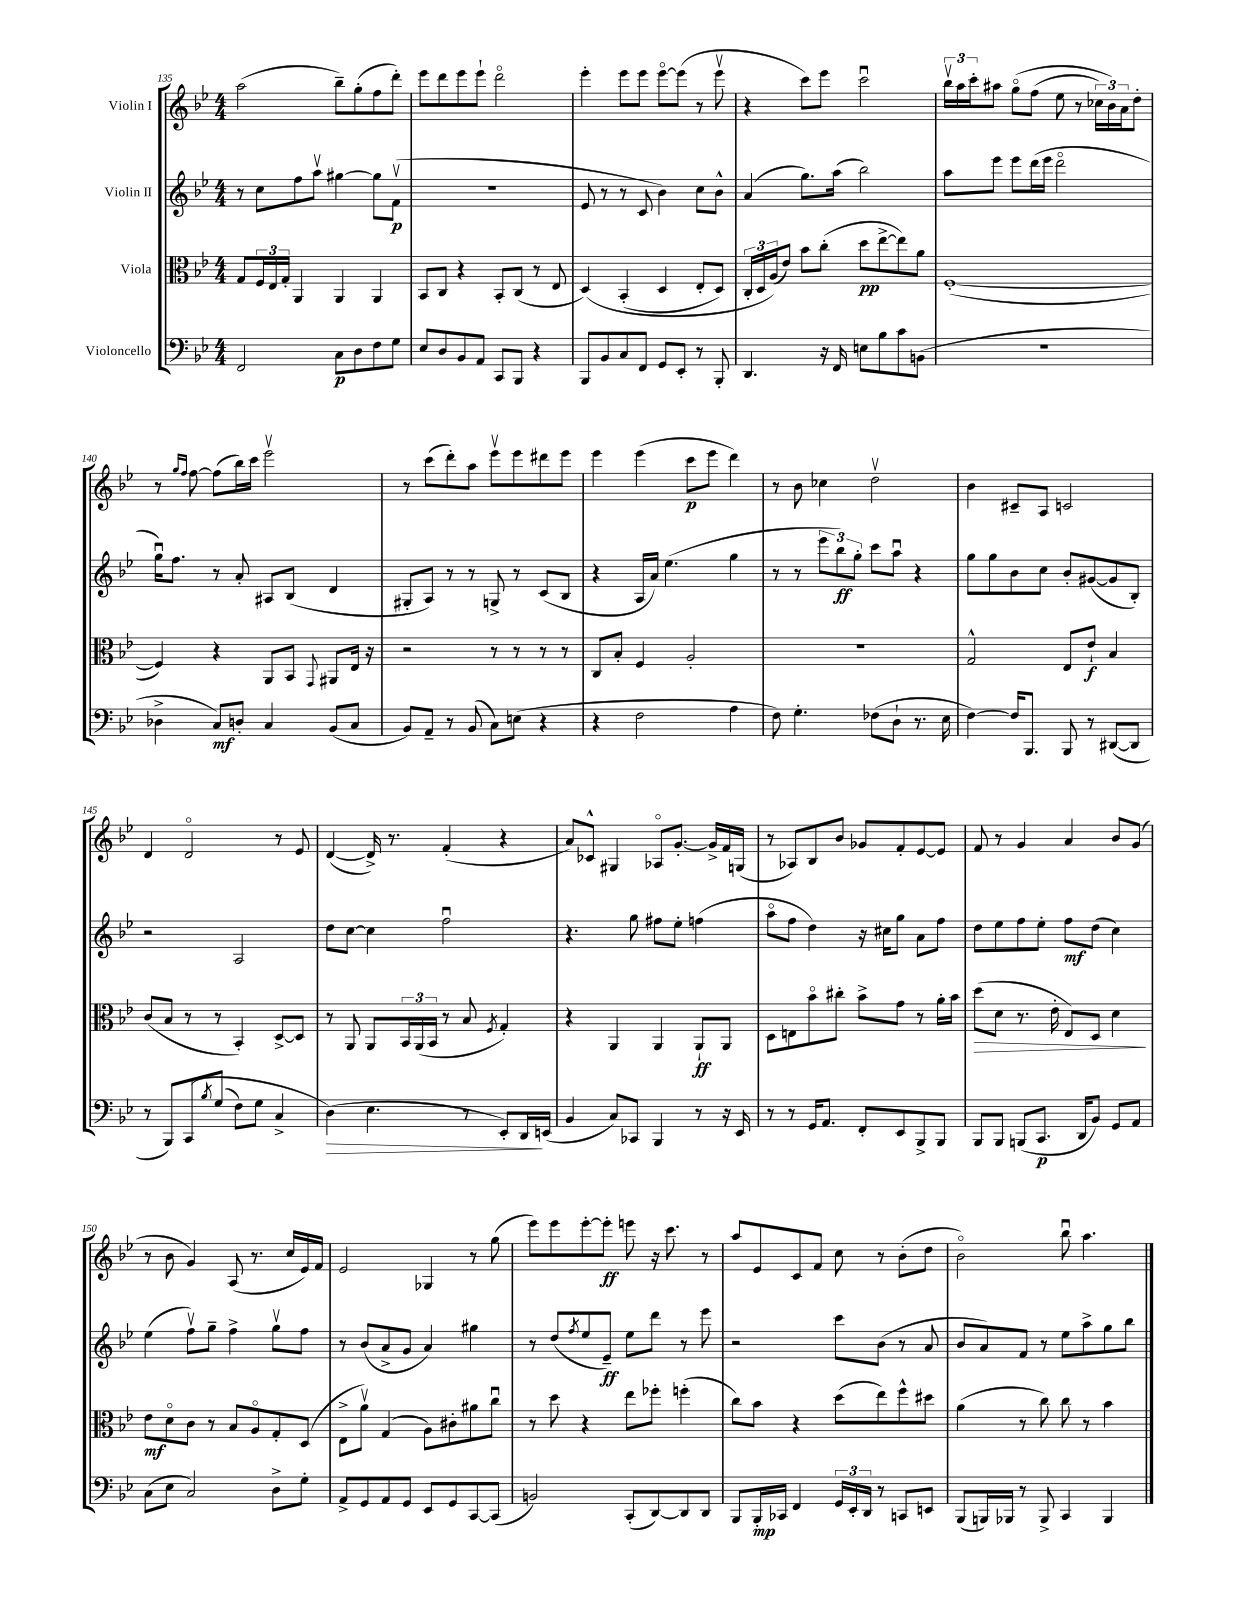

**kern	**kern	**kern	**kern
*staff4	*staff3	*staff2	*staff1
*clefF4	*clefC3	*clefG2	*clefG2
*k[b-e-]	*k[b-e-]	*k[b-e-]	*k[b-e-]
*M4/4	*M4/4	*M4/4	*M4/4
2FF/	8G/L	8r	(2aa\
.	24F/L	8cc\L	.
.	24E-/	.	.
.	24G'/JJ	.	.
.	4AA/	8ff\	.
.	.	8aav\J	.
8C\L	4AA/	[4gg#\	8bb-~\L)
8D\	.	.	(8gg'\
8F\	4AA/	8gg#\]L	8ff\
8G\J	.	(8fv\J	8ddd'\J)
=	=	=	=
8E-/L	8BB-/L	1r	8eee-\L
8D/	8C/J	.	8ddd\
8BB-/	4r	.	8eee-\
8AA/J	.	.	8eee-`\J
8CC/L	8BB-'/L	.	2dddo\
8BBB-/J	(8C/J	.	.
4r	8r	.	.
.	8E-/	.	.
=	=	=	=
8BBB-/L	&(4D/)	8e-/	4eee-'\
8BB-/	.	8r	.
8C/	(4BB-'/	8r	8eee-\L
8FF/J	.	8c/	8eee-\J
8GG/L	4D/	4b-\)	[8eee-o\L
8EE-'/J	.	.	(8eee-\]J
8r	8E-'/L	8cc\L	8r
8BBB-'/	8D/J)	8b-^^\J	8eee-v\
=	=	=	=
4.DD/	24C'/LL	(4a/	4r
.	24D/	.	.
.	(24A/J&)	.	.
.	8e-/J)	.	.
.	8b-\L	8.gg\L)	8ccc\L)
16r	(8cc'\J	.	8eee-\J
16FF/	.	(16aa\Jk	.
8E\L	8dd\L	2bb-\)	2cccu\
8B-\	[8ee-^\	.	.
8c\	8ee-\])	.	.
(8BB\J	8a\J	.	.
=	=	=	=
1r	([1F'	8aa\L	24bb-v\LL
.	.	.	24aa\
.	.	.	24ccc'\J
.	.	8eee-\J	8aa#\J
.	.	8eee-\L	&(8ggo\L
.	.	(16ddd\L	(8ff\J
.	.	16eee-\JJ	.
.	.	2dddo\	8ee-\
.	.	.	8r
.	.	.	24cc-\LL)
.	.	.	24b-\&)
.	.	.	24a\J
.	.	.	8dd'\J
=	=	=	=
4D-^\	4F/])	16ggu\LK)	8r
.	.	8.ff\J	.
.	.	.	16qqgg/LL
.	.	.	16qqff/JJ
.	.	.	[8ff\
8C/L)	4r	8r	(8ff\]L
8D'/J	.	8a'/	16bb-\L)
.	.	.	16ccc\JJ
4C/	8AA/L	8A#/L	2eee-v\
.	8BB-/J	(8B-/J	.
.	8qqGG/	.	.
(8BB-/L	8AA#/L	4d/	.
8C/J	16E-/Jk	.	.
.	16r	.	.
=	=	=	=
8BB-/L)	2r	8G#'/L	8r
8AA~/J	.	8A/J)	(8ccc\L
8r	.	8r	8ddd'\)
(8BB-/	.	8r	8aa\J
8C\L)	8r	8G^/	8eee-v\L
(8E\J	8r	8r	8eee-\
4r	8r	(8c/L	8ddd#\
.	8r	8B-/J	8eee-\J
=	=	=	=
4r	8C/L	4r	4eee-\
.	8B-'/J	.	.
2F\	4F/	16A/LL	(4eee-\
.	.	16a/JJ)	.
.	.	(4.ee-\	.
.	2A'/	.	8ccc\L
.	.	.	8eee-\J
4A\	.	4gg\	4ddd\)
=	=	=	=
8F\)	1r	8r	8r
4.G'\	.	8r	8b-\
.	.	12eee-\L	4cc-\
.	.	12bb-\)	.
.	.	12gg'\J	.
(8F-\L	.	8ccc\L	2ddv\
8D`\J	.	8aau\J	.
8.r	.	4r	.
16E-\	.	.	.
=	=	=	=
[4F\)	2G^^/	8gg\L	4b-\
.	.	8gg\	.
16F/]LK	.	8b-\	8c#~/L
8.BBB-/J	.	.	.
.	.	8cc\J	8A/J
8BBB-/	8E-/L	8b-'/L	2c/
8r	8e-`/J	([8g#/	.
([8DD#/L	4B-/	8g#/]	.
8DD#/]J	.	8B-'/J)	.
=	=	=	=
8r	(8c/L	2r	4d/
8BBB-/L)	8B-/J	.	.
&(8CC/	8r	.	2do/
8qB-/	.	.	.
(8G/J	8r	.	.
8F\L)	4BB-'/)	2A/	.
8G\J	.	.	.
4C^/	[8D^/L	.	8r
.	8D/]J	.	8e-/
=	=	=	=
(4D\&)	8r	8dd\L	([4d/
.	8AA/	[8cc\J	.
4.E-\	8AA/L	4cc\]	16d^/])
.	.	.	8.r
.	24BB-/L	.	.
.	(24AA/	.	.
.	24BB-/JJ	.	.
.	8r	2ffu\	(4f'/
8r	8B-/	.	.
.	8qF/	.	.
8EE-'/L)	4G'/)	.	4r
16DD/L	.	.	.
(16EE/JJ	.	.	.
=	=	=	=
4BB-/	4r	4.r	8a/L)
.	.	.	8c-^^/J
8C/L)	4AA/	.	4G#/
8CC-/J	.	8gg\	.
4BBB-/	4AA/	8ff#\L	8A-o/L
.	.	8ee-'\J	[8.g'/J
8r	8AA`/L	(4ff\	.
.	.	.	16g^/]LL
16r	8AA/J	.	16f/
16EE-/	.	.	(16G/JJ
=	=	=	=
8r	8D\L	8aao\L	8r
8r	8E\	8ff\J	8A-/L)
16GG/LK	8b-o\	4dd\)	8B-/
8.AA/J	.	.	.
.	8cc#'\J	.	8b-/J
8FF'/L	8b-^\L	16r	8g-/L
.	.	16cc#\LK	.
8EE-/	8g\J	8gg\J	8f'/
8BBB-^/	8r	8a\L	[8e-/
8BBB-/J	16a'\LL	8ff\J	8e-/]J
.	16b-\JJ	.	.
=	=	=	=
8BBB-/L	(8dd\L	8dd\L	8f/
8BBB-/J	8d\J	8ee-\	8r
(8BBB/L	8.r	8ff\	4g/
8.CC/J	.	8ee-'\J	.
.	16e-'\	.	.
.	8E-/L)	8ff\L	4a/
16DD/LK	.	.	.
8BB-/J)	8D/J	(8dd\J	.
8GG/L	4d\	4cc\)	8b-/L
8AA/J	.	.	(8g/J
=	=	=	=
(8C\L	8e-\L	(4ee-\	8r
8E-\J	8do\	.	8b-\
2C/)	8c\J	8ffv\L)	4g/)
.	8r	8gg~\J	.
.	8B-/L	4ff^\	(8A/
.	8Ao/	.	8.r
8D^\L	8G'/	8ggv\L	.
.	.	.	16cc/LL
8G'\J	(8D/J	8ff\J	16e-/)
.	.	.	16f/JJ
=	=	=	=
8AA^/L	8E-^\L	8r	2e-/
8GG/	8av\J)	(8b-/L	.
8AA/	(4G/	8a^/	.
8GG/J	.	8g/J	.
8EE-/L	8A\L)	4a/)	4G-/
8GG/	8c#'\	.	.
[8CC/	8a#\	4gg#\	8r
(8CC/]J	8ccu\J	.	(8gg\
=	=	=	=
2BB/)	8r	8r	8eee-\L)
.	8dd\	(8dd/L	8eee-\
.	.	8qff/	.
.	4r	8ee-/	[8eee-'\
.	.	8e-~/J)	8eee-'\]J
(8CC'/L	8ee-\L	8ee-\L	8eee\
[8DD/)	8ff-'\J	8ddd\J	16r
.	.	.	8.ccc\
8DD/]	(4ff'\	8r	.
8DD/J	.	8eee-\	8r
=	=	=	=
8BBB-/L	8cc\L)	2r	8aa/L
16BBB-'/L	8b-\J	.	8e-/
16CC-/JJ	.	.	.
4FF/	4r	.	8c/
.	.	.	8f/J
24GG/LL	(8dd\L	8ccc\L	8cc\
24EE-'/	.	.	.
24DD/JJ	.	.	.
8r	8ee-\)	(8b-\J	8r
8CC/L	8ff^^\	8r	(8b-'\L
8EE/J	8dd#\J	8a/	8dd\J
=	=	=	=
(8BBB-/L	(4a\	8b-/L	2b-o\)
16BBB/L)	.	8a/)	.
16BBB-/JJ	.	.	.
8r	8r	8f/J	.
8BBB-^/	8cc\)	8r	.
4CC/	8cc\	8ee-\L	8bb-u\
.	8r	8aa^\	4.aa\
4BBB-/	4b-\	8gg\	.
.	.	8bb-\J	.
==	==	==	==
*-	*-	*-	*-
